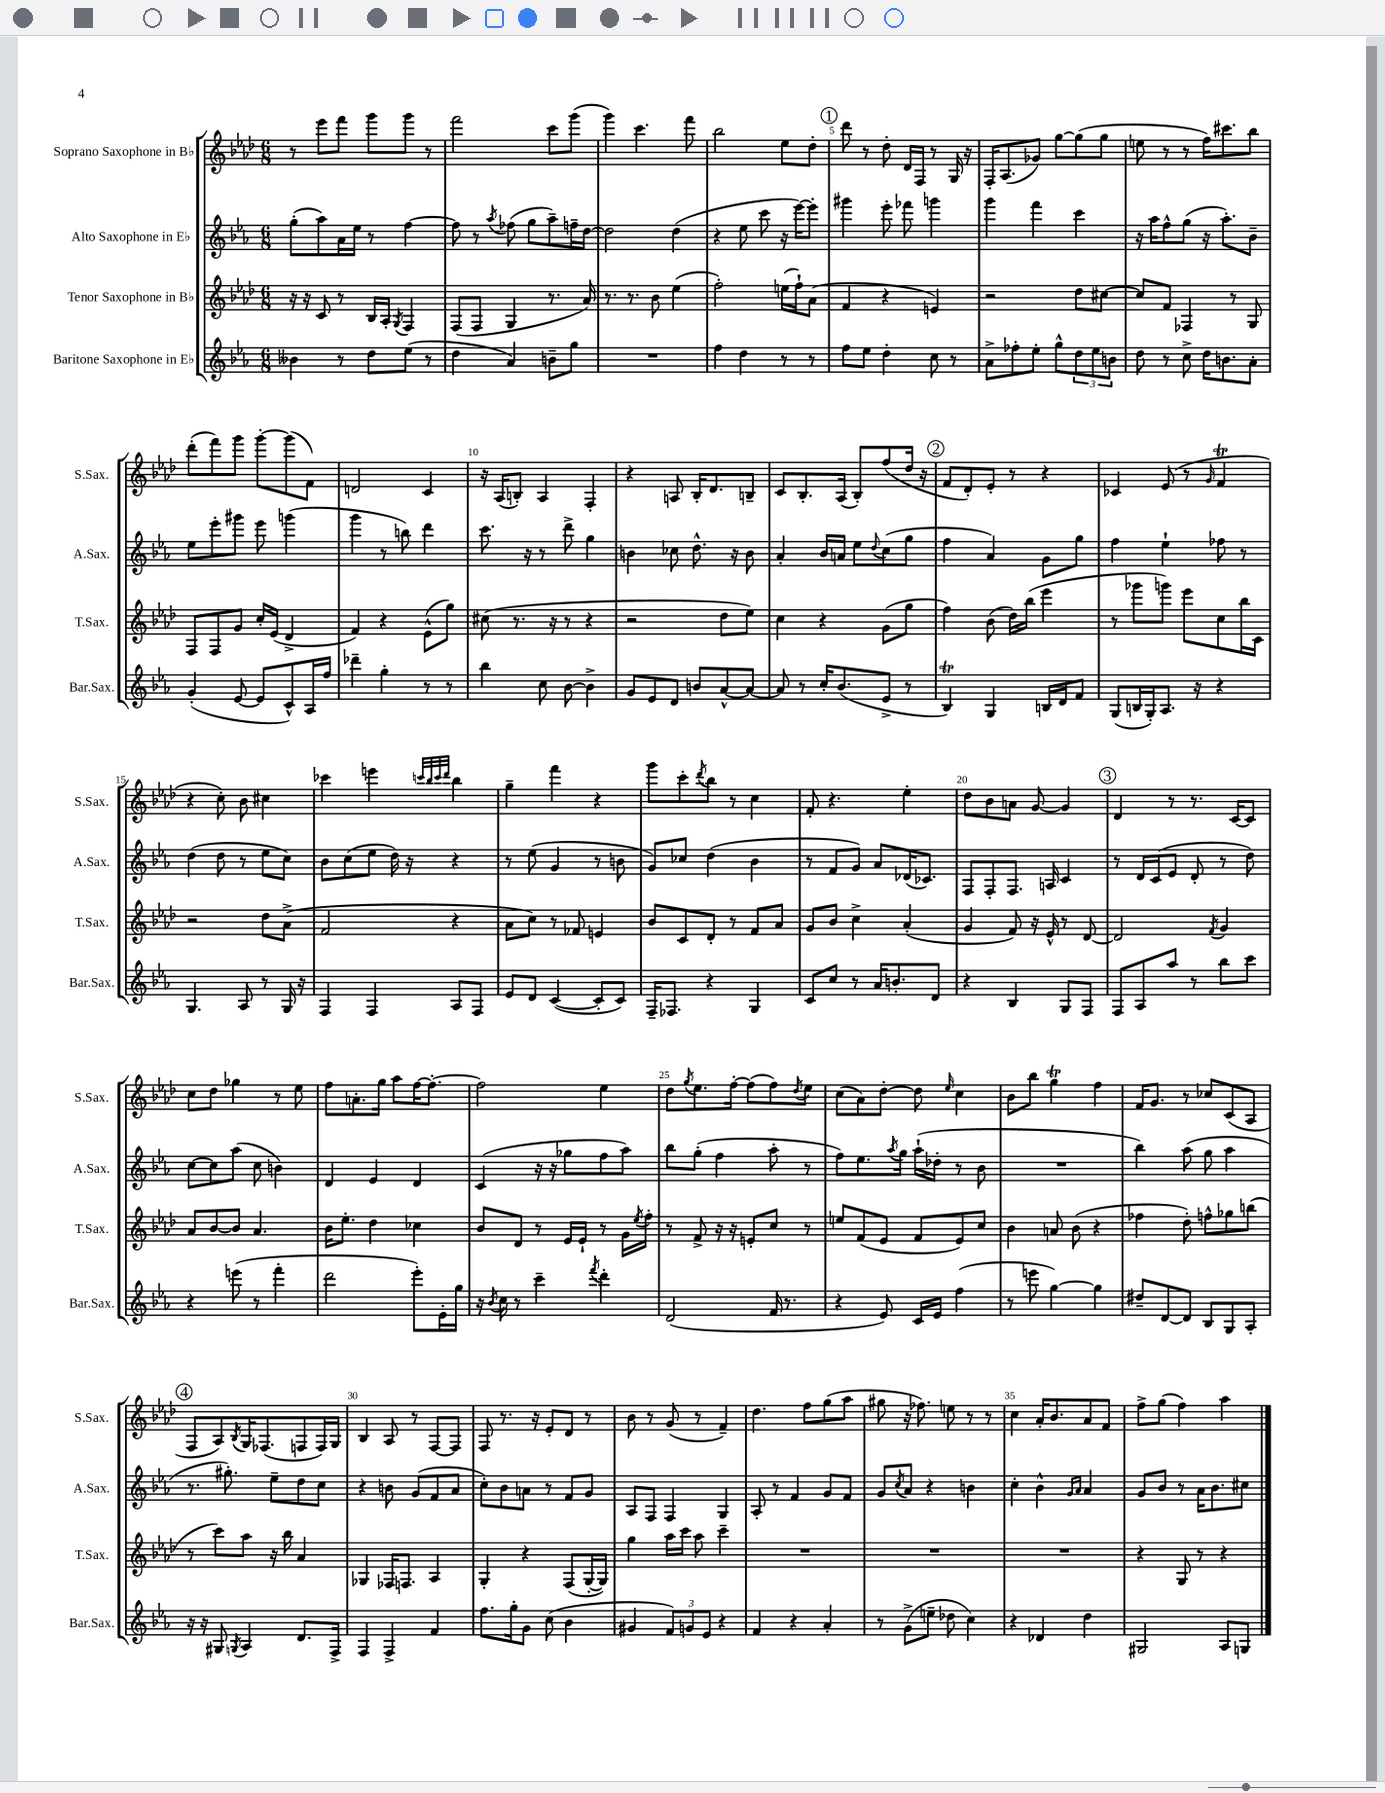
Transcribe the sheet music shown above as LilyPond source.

<<
\new StaffGroup <<
\new Staff = "s0" \with { instrumentName = "Soprano Saxophone in Bb" shortInstrumentName = "S.Sax." } {
    \clef treble \key aes \major \numericTimeSignature \time 6/8
    r8 ees'''8 f'''8 g'''8 g'''8 r8 |
    f'''2 c'''8 g'''8( |
    g'''4) c'''4. f'''8 |
    bes''2 ees''8 des''8-. |
    \mark \markup { \circle "1" } des'''8 r8 des''8-. des'16 f16 r8 g16 r16 |
    f16-. aes8.( ges'8) g''8~ g''8( g''8 |
    e''8 r8 r8 f''16) cis'''8. bes''8 |
    des'''8-.( f'''8) g'''8 g'''8~-. g'''8( f'8) |
    d'2 c'4 |
    r16 aes16( b8-.) aes4 f4-. |
    r4 a8 bes16-. des'8. b8-- |
    c'8 bes8.-. aes16( bes8-.) f''8( des''16 r16 |
    \mark \markup { \circle "2" } f'8 des'8-.) ees'8-. r8 r4 |
    ces'4 ees'8( r8 \grace { g'16 } f'4\trill |
    r4 c''8-.) bes'8 cis''4 |
    ces'''4 e'''4 \grace { c'''32 bes''32 c'''32 des'''32 } bes''4 |
    g''4-- f'''4 r4 |
    g'''8 c'''8-. \acciaccatura { des'''8 } bes''8 r8 c''4 |
    f'8-. r4. ees''4-. |
    des''8 bes'8 a'8 g'8~ g'4 |
    \mark \markup { \circle "3" } des'4 r8 r8. c'16~ c'8 |
    c''8 des''8 ges''4 r8 ees''8 |
    f''8 a'8.-. g''16 aes''8 f''16~ f''8.~-. |
    f''2 ees''4 |
    des''8 \acciaccatura { g''8 } ees''8. f''16~-. f''8( f''8) \acciaccatura { des''8 } ees''8 |
    c''8( aes'8) des''8~-. des''8 \grace { ees''16 } c''4 |
    bes'8 bes''8 g''4\trill f''4 |
    f'16 g'8. r8 ces''8 c'8( aes8 |
    \mark \markup { \circle "4" } f8 aes8) \acciaccatura { bes8 } g16 fes8.( f8 f16) g16 |
    bes4 aes8 r8 f8~ f8 |
    f8 r8. r16 ees'8-. des'8 r8 |
    bes'8 r8 g'8( r8 f'4--) |
    des''4. f''8 g''8( aes''8 |
    gis''8 r16 fes''8.) e''8 r8 r8 |
    c''4 aes'16-. bes'8. aes'8 f'8 |
    f''8-> g''8( f''4) aes''4 \bar "|." |
}
\new Staff = "s1" \with { instrumentName = "Alto Saxophone in Eb" shortInstrumentName = "A.Sax." } {
    \clef treble \key ees \major \numericTimeSignature \time 6/8
    g''8-.( aes''8) aes'16 ees''16 r8 f''4~ |
    f''8 r8 \acciaccatura { aes''8 } fes''8( g''8 aes''8--) f''16-- d''16~ |
    d''2 d''4( |
    r4 ees''8 c'''8 r16 ees'''16~) ees'''8-. |
    \mark \markup { \circle "1" } gis'''4 ees'''8-. fes'''8 g'''4 |
    g'''4 f'''4 c'''4 |
    r16 aes''16 f''8-^ g''8( r16 aes''8.-.) bes'8-- |
    ees''8 ees'''8-. gis'''8 ees'''8 g'''4( |
    g'''4 r8 b''8) d'''4 |
    c'''8. r16 r8 d'''8-> g''4 |
    b'4 ces''8 d''8.-^ r16 b'8 |
    aes'4-. bes'16 a'16 ees''8 \appoggiatura { d''8 } c''8( g''8 |
    \mark \markup { \circle "2" } f''4 aes'4) g'8 g''8 |
    f''4 ees''4-! fes''8 r8 |
    d''4( d''8 r8 ees''8 c''8) |
    bes'8 c''8( ees''8 d''16) r16 r4 |
    r8 ees''8( g'4 r8 b'8 |
    g'8) ces''8 d''4( bes'4 |
    r8 f'8 g'8) aes'8 des'16( ces'8.) |
    f8 f8-. f8. a16 c'4 |
    \mark \markup { \circle "3" } r8 d'16 c'16( ees'8 d'8-. r8 d''8) |
    c''8~ c''8 aes''8( c''8 b'4) |
    d'4 ees'4 d'4 |
    c'4( r16 r16 ges''8 f''8 aes''8) |
    bes''8 g''8-.( f''4 aes''8-. r8 |
    f''8) ees''8. \acciaccatura { aes''8 } g''16 aes''16-!( des''16-. r8 bes'8 |
    R2. |
    bes''4) aes''8( g''8 aes''4 |
    \mark \markup { \circle "4" } r8. gis''8.-.) ees''8-- d''8 c''8 |
    r4 b'8 g'8( f'8 aes'8 |
    c''8-.) bes'8 a'8 r8 f'8 g'8 |
    aes8 f8 f4 g4 |
    aes8-. r8 f'4 g'8 f'8 |
    g'8 \acciaccatura { c''8 } aes'8 r4 b'4 |
    c''4-. bes'4-^ \grace { g'16 aes'16 } aes'4 |
    g'8 bes'8 r8 aes'16 bes'8. cis''8 \bar "|." |
}
\new Staff = "s2" \with { instrumentName = "Tenor Saxophone in Bb" shortInstrumentName = "T.Sax." } {
    \clef treble \key aes \major \numericTimeSignature \time 6/8
    r16 r16 c'8 r8 bes16 aes16-. \acciaccatura { g8 } f4 |
    f8( f8 g4 r8. aes'16) |
    r8. r8. bes'8 ees''4( |
    f''2-.) e''16( f''16-!) aes'8( |
    \mark \markup { \circle "1" } f'4 r4 e'4) |
    r2 des''8 cis''8~ |
    cis''8 f'8 fes4 r8 g8 |
    f8 f8 g'8 c''16-. ees'16( des'4-> |
    f'4) r4 ees'8-^( g''8) |
    cis''8( r8. r16 r8 r4 |
    r2 des''8 ees''8) |
    c''4 r4 g'8( g''8 |
    \mark \markup { \circle "2" } f''4) bes'8( des''16) bes''16( ees'''4 |
    r8 ges'''8 g'''8) ees'''8 c''8 bes''16 c'16 |
    r2 des''8 aes'8->( |
    f'2 r4 |
    aes'8 c''8) r8 fes'8 e'4 |
    bes'8 c'8 des'8-. r8 f'8 aes'8 |
    g'8 bes'8 c''4-> aes'4-.( |
    g'4 f'8) r16 ees'16-^ r8 des'8~ |
    \mark \markup { \circle "3" } des'2 \acciaccatura { f'8 } g'4 |
    aes'8 bes'8~ bes'8 aes'4. |
    bes'16 ees''8.-. des''4 ces''4 |
    bes'8 des'8 r8 ees'16 ees'16-! r8 g'16 \acciaccatura { ees''8 } f''16-. |
    r8 f'8-> r16 r16 e'8-. c''8 r8 |
    e''8 f'8( ees'8 f'8 ees'8) c''8 |
    bes'4 a'8 bes'8( r4 |
    fes''4 des''8-.) f''8-^ ges''8 b''8( |
    \mark \markup { \circle "4" } r8 c'''8) aes''8 r16 bes''16 aes'4 |
    ges4 fes16 f8. aes4 |
    g4-. r4 f8( g16~-. g16) |
    g''4 aes''16 c'''16 aes''8 c'''4-- |
    R2. |
    R2. |
    R2. |
    r4 g8 r8 r4 \bar "|." |
}
\new Staff = "s3" \with { instrumentName = "Baritone Saxophone in Eb" shortInstrumentName = "Bar.Sax." } {
    \clef treble \key ees \major \numericTimeSignature \time 6/8
    beses'4 r8 d''8 ees''8( r8 |
    d''4 aes'4) b'8-- g''8 |
    R2. |
    f''4 d''4 r8 r8 |
    \mark \markup { \circle "1" } f''8 ees''8 d''4-. c''8 r8 |
    aes'8-> fes''8-. ees''8-. g''8-^ \tuplet 3/2 { d''8 ees''8 b'8 } |
    d''8 r8 c''8-> d''16 b'8. aes'8-. |
    g'4-.( ees'8~ ees'8 c'8-^) aes16 f''16 |
    des'''4-- g''4-. r8 r8 |
    bes''4 c''8 bes'8~ bes'4-> |
    g'8 ees'8 d'8 b'8 aes'8~-^ aes'8~ |
    aes'8 r8 c''16-. bes'8.( ees'8-> r8 |
    \mark \markup { \circle "2" } bes4\trill) g4 b16 d'16 f'8 |
    g8( b16 g16-.) aes8. r16 r4 |
    g4. aes8 r8 g16 r16 |
    f4 f4 aes8 f8 |
    ees'8 d'8 c'4~( c'8-. c'8) |
    f16-- fes8. r4 g4 |
    c'8 c''8 r8 aes'16 b'8.-. d'8 |
    r4 bes4 g8 f8 |
    \mark \markup { \circle "3" } f8 aes8 aes''8 r8 bes''8 c'''8 |
    r4 e'''8( r8 f'''4-. |
    d'''2 ees'''8-.) ees'16-. g''16 |
    r16 \acciaccatura { bes'8 } c''16 r8 c'''4-- \acciaccatura { f'''8 } d'''4-. |
    d'2( f'16 r8. |
    r4 ees'8) c'16 ees'16 f''4( |
    r8 e'''8 g''4~) g''4 |
    dis''8-- d'8~ d'8 bes8 g8 aes8-. |
    \mark \markup { \circle "4" } r16 r16 gis8 \acciaccatura { g8 } aes4 d'8. f16-> |
    f4 f4-> f'4 |
    f''8. g''16-. g'8 c''8( bes'4 |
    gis'4 \tuplet 3/2 { f'8) g'8 ees'8 } r4 |
    f'4 r4 aes'4-. |
    r8 g'8->( e''8-- des''8 c''4) |
    r4 des'4 d''4 |
    gis2 aes8 g8 \bar "|." |
}
>>
>>
\layout { \context { \Score \override BarNumber.break-visibility = ##(#f #t #t) barNumberVisibility = #(every-nth-bar-number-visible 5) } }
